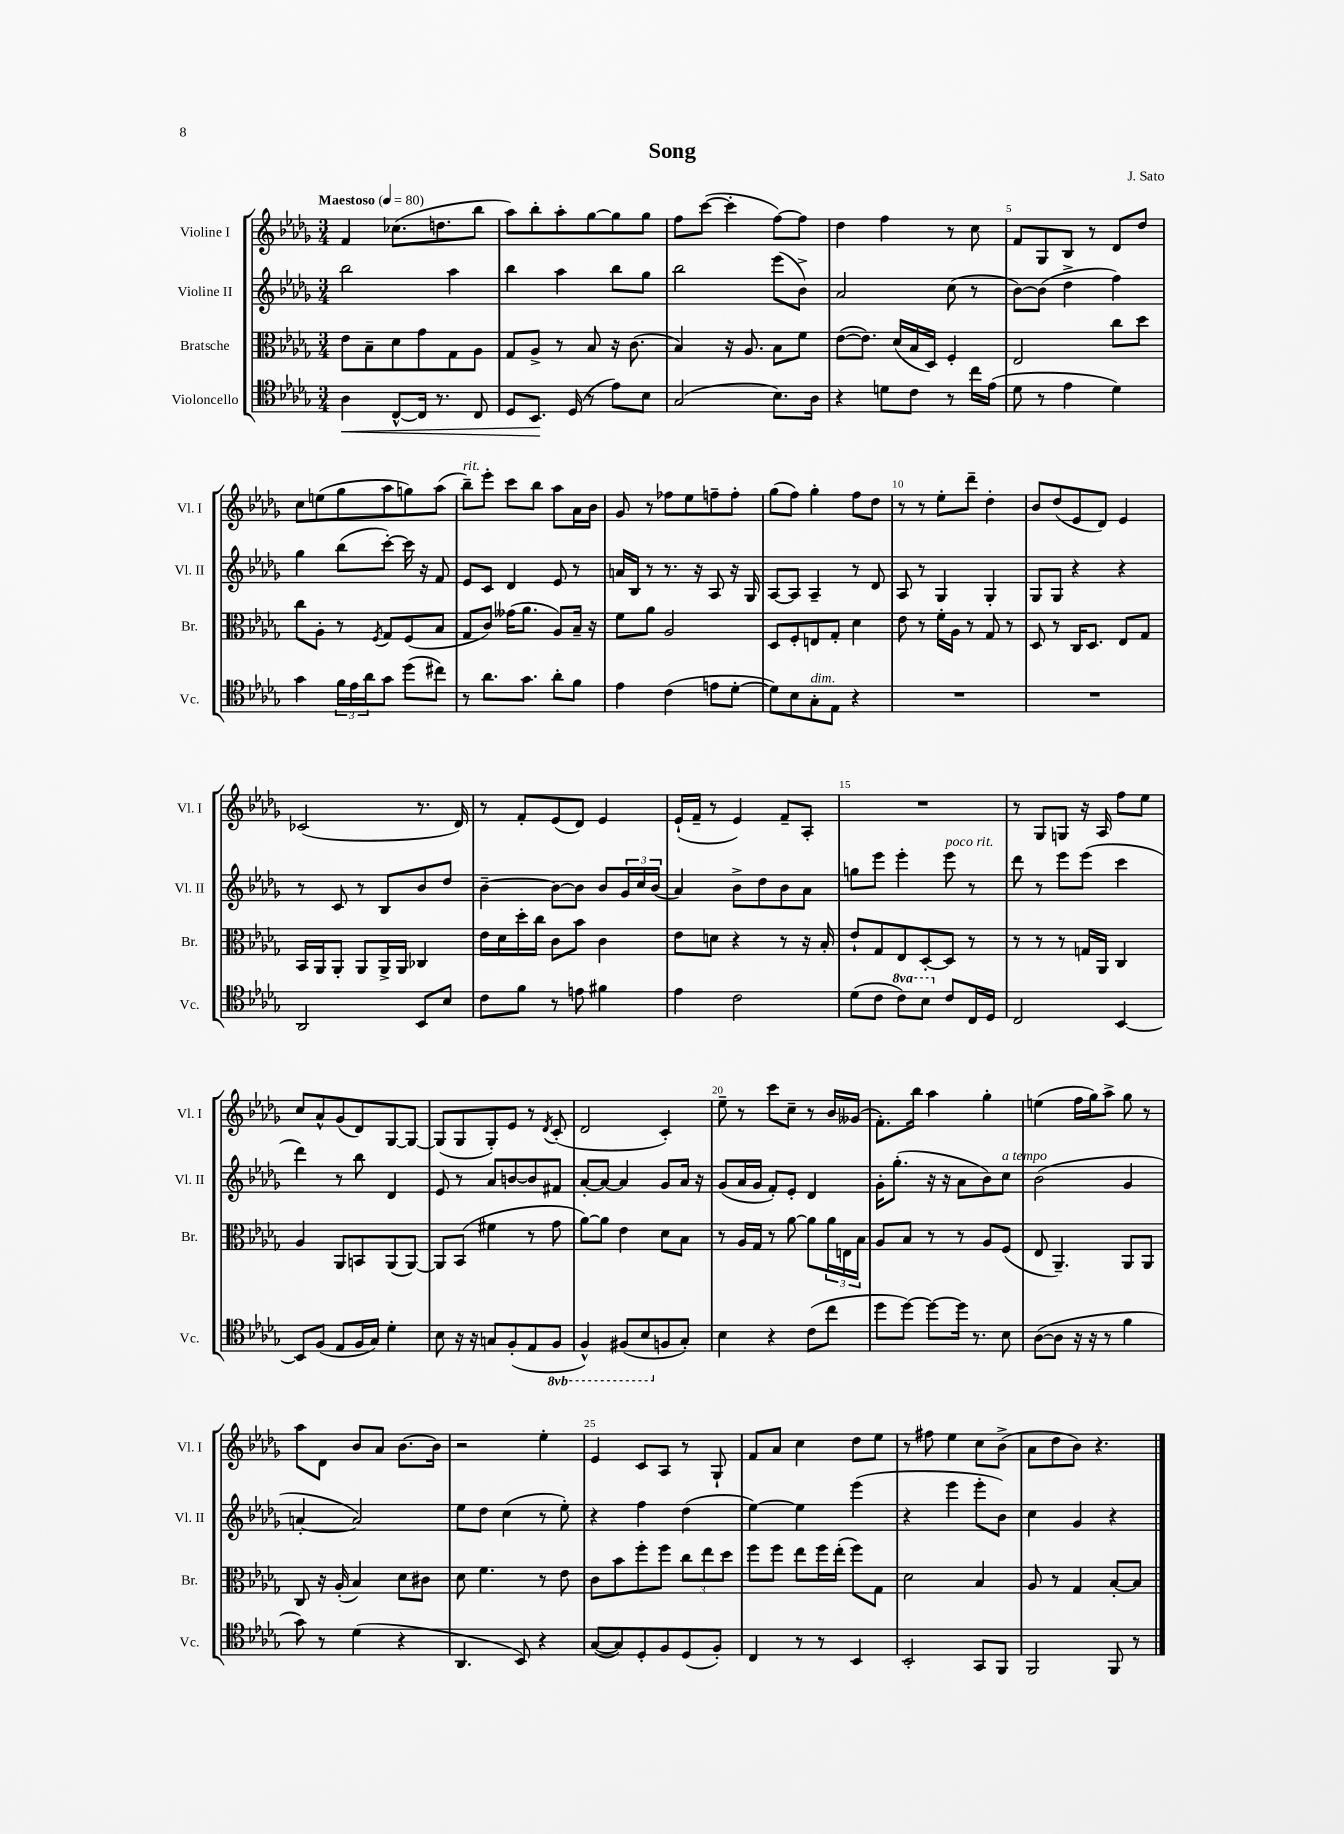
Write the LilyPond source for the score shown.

\header { title = "Song" composer = "J. Sato" }
<<
\new StaffGroup <<
\new Staff = "s0" \with { instrumentName = "Violine I" shortInstrumentName = "Vl. I" } {
    \clef treble \key des \major \numericTimeSignature \time 3/4 \tempo "Maestoso" 4 = 80
    f'4 ces''8.( d''8. bes''8 |
    aes''8) bes''8-. aes''8-. ges''8~ ges''8 ges''8 |
    f''8 c'''8~( c'''4-. f''8~) f''8 |
    des''4 f''4 r8 c''8 |
    f'8 ges8 bes8 r8 des'8 des''8 |
    c''8 e''8( ges''8 aes''8 g''8) aes''8( |
    bes''8--^\markup { \italic "rit." }) ees'''8-. c'''8 bes''8 aes''8 aes'16 bes'16 |
    ges'8 r8 fes''8 ees''8 f''8-- f''8-. |
    ges''8( f''8) ges''4-. f''8 des''8 |
    r8 r8 ees''8-. des'''8-- des''4-. |
    bes'8 des''8( ees'8 des'8) ees'4 |
    ces'2( r8. des'16) |
    r8 f'8-. ees'8( des'8) ees'4 |
    ees'16-!( f'16-- r8 ees'4) f'8-- aes8-. |
    R2. |
    r8 ges8 g8 r16 aes16 f''8 ees''8 |
    c''8 aes'8-^ ges'8( des'8) ges8~ ges8~ |
    ges8( ges8 ges8-.) ees'8 r8 \acciaccatura { des'8 } c'8-.( |
    des'2 c'4-.) |
    ees''8-- r8 c'''8 c''8-- r8 bes'16 geses'16( |
    f'8.-.) bes''16 aes''4 ges''4-. |
    e''4( f''16 ges''16) aes''8-> ges''8 r8 |
    aes''8 des'8 bes'8 aes'8 bes'8.~ bes'16 |
    r2 ees''4-. |
    ees'4 c'8 aes8 r8 ges8-! |
    f'8 aes'8 c''4 des''8 ees''8 |
    r8 fis''8 ees''4 c''8 bes'8->( |
    aes'8 des''8 bes'8) r4. \bar "|." |
}
\new Staff = "s1" \with { instrumentName = "Violine II" shortInstrumentName = "Vl. II" } {
    \clef treble \key des \major \numericTimeSignature \time 3/4
    bes''2 aes''4 |
    bes''4 aes''4 bes''8 ges''8 |
    bes''2 ees'''8( bes'8->) |
    aes'2 c''8( r8 |
    bes'8~) bes'8( des''4-> f''4) |
    ges''4 bes''8( c'''8~-.) c'''16 r16 f'8 |
    ees'8 c'8 des'4 ees'8 r8 |
    a'16 bes16 r8 r8. r16 aes8 r16 ges16 |
    aes8~ aes8 aes4-- r8 des'8 |
    aes8 r8 ges4 ges4-. |
    ges8 ges8 r4 r4 |
    r8 c'8 r8 bes8 bes'8 des''8 |
    bes'4~-- bes'8~ bes'8 bes'8 \tuplet 3/2 { ges'16 c''16 bes'16( } |
    aes'4) bes'8-> des''8 bes'8 aes'8 |
    g''8 ees'''8 ees'''4-. ees'''8^\markup { \italic "poco rit." } r8 |
    des'''8 r8 ees'''8 ees'''8( c'''4 |
    des'''4) r8 bes''8 des'4 |
    ees'8 r8 aes'8 b'8~ b'8 fis'8 |
    aes'8~-. aes'8~ aes'4 ges'8 aes'16 r16 |
    ges'8( aes'16 ges'16 f'8-.) ees'8-. des'4 |
    ges'16-. ges''8.-.( r16 r16 aes'8 bes'8) c''8^\markup { \italic "a tempo" } |
    bes'2( ges'4 |
    a'4~-. a'2) |
    ees''8 des''8 c''4( r8 ees''8-.) |
    r4 f''4 des''4( |
    ees''4~) ees''4 ees'''4( |
    r4 ees'''4 ees'''8-. bes'8) |
    c''4 ges'4 r4 \bar "|." |
}
\new Staff = "s2" \with { instrumentName = "Bratsche" shortInstrumentName = "Br." } {
    \clef alto \key des \major \numericTimeSignature \time 3/4
    ees'8 bes8-- des'8 ges'8 ges8 aes8 |
    ges8 aes8-> r8 bes8 r16 c'8.( |
    bes4) r16 aes8. bes8 f'8 |
    ees'8~( ees'8.) des'16( bes16 des16) f4-. |
    ees2 c''8 des''8 |
    c''8 aes8-. r8 \acciaccatura { f8 } ges8 f8( bes8 |
    ges8 c'8) geses'16( aes'8. aes8) bes16-- r16 |
    f'8 aes'8 aes2 |
    des8 f8-. e8 ges8-. des'4 |
    ees'8 r8 f'16-. aes16 r8 ges8 r8 |
    des8 r8 c16 des8. ees8 ges8 |
    bes,16 aes,16 aes,8-. aes,8 aes,16-> aes,16 ces4 |
    ees'16 des'16 des''16-. c''16 c'8 bes'8 c'4 |
    ees'8 d'8 r4 r8 r16 bes16-. |
    ees'8-! ges8 ees8 des8~-. des8 r8 |
    r8 r8 r8 g16 aes,16 c4 |
    aes4 aes,8 b,8 aes,8( aes,8~) |
    aes,8 bes,8( fis'4 r8 ges'8 |
    aes'8~) aes'8 ees'4 des'8 bes8 |
    r8 aes16 ges16 r8 aes'8~ aes'8 \tuplet 3/2 { aes'16 e16 bes16 } |
    aes8 bes8 r8 r8 aes8 f8( |
    ees8 aes,4.--) aes,8 aes,8 |
    c8 r16 aes16-.( bes4) des'8 cis'8 |
    des'8 f'4. r8 ees'8 |
    c'8 bes'8 f''8-. f''8 \tuplet 3/2 { c''8 ees''8 des''8 } |
    f''8 f''8 ees''8 f''16 ees''16-.( f''8) ges8 |
    des'2 bes4 |
    aes8 r8 ges4 bes8~-. bes8 \bar "|." |
}
\new Staff = "s3" \with { instrumentName = "Violoncello" shortInstrumentName = "Vc." } {
    \clef tenor \key des \major \numericTimeSignature \time 3/4 \set Staff.ottavationMarkups = #ottavation-simple-ordinals
    aes4\< c8~-^ c16 r8. c8 |
    des8 bes,8.\! des16( r8 ees'8) bes8 |
    ges2( bes8.) aes16 |
    r4 d'8 c'8 r8 c''16 ees'16( |
    des'8 r8 ees'4 des'4) |
    ges'4 \tuplet 3/2 { f'16 ees'16 aes'16 } ges'8 des''8( cis''8) |
    r8 aes'8. ges'8. aes'8-. f'8 |
    ees'4 c'4( e'8 des'8~-. |
    des'8) bes8 ges8-.^\markup { \italic "dim." } ees8 r4 |
    R2. |
    R2. |
    aes,2 bes,8 bes8 |
    c'8 f'8 r8 e'8 fis'4 |
    ees'4 c'2 |
    des'8( c'8 \ottava #1 c''8) bes'8 \ottava #0 c'8 c16 des16 |
    c2 bes,4~ |
    bes,8 f8( ees8 f16 ges16) des'4-. |
    bes8 r16 r16 g8 f8-.( ees8 \ottava #-1 f,8 |
    f,4-^) fis,8( bes,8 \ottava #0 f!8 ges8-.) |
    bes4 r4 c'8( c''8 |
    des''8 des''8~) des''8~ des''16 r8. bes8 |
    aes8~( aes8 r16 r16 r8 f'4 |
    ges'8) r8 des'4( r4 |
    aes,4. bes,8) r4 |
    ges8~( ges8) des8-. f8 des8( f8-.) |
    c4 r8 r8 bes,4 |
    bes,2-. ges,8 f,8 |
    f,2 f,8 r8 \bar "|." |
}
>>
>>
\layout { \context { \Score \override BarNumber.break-visibility = ##(#f #t #t) barNumberVisibility = #(every-nth-bar-number-visible 5) } }
